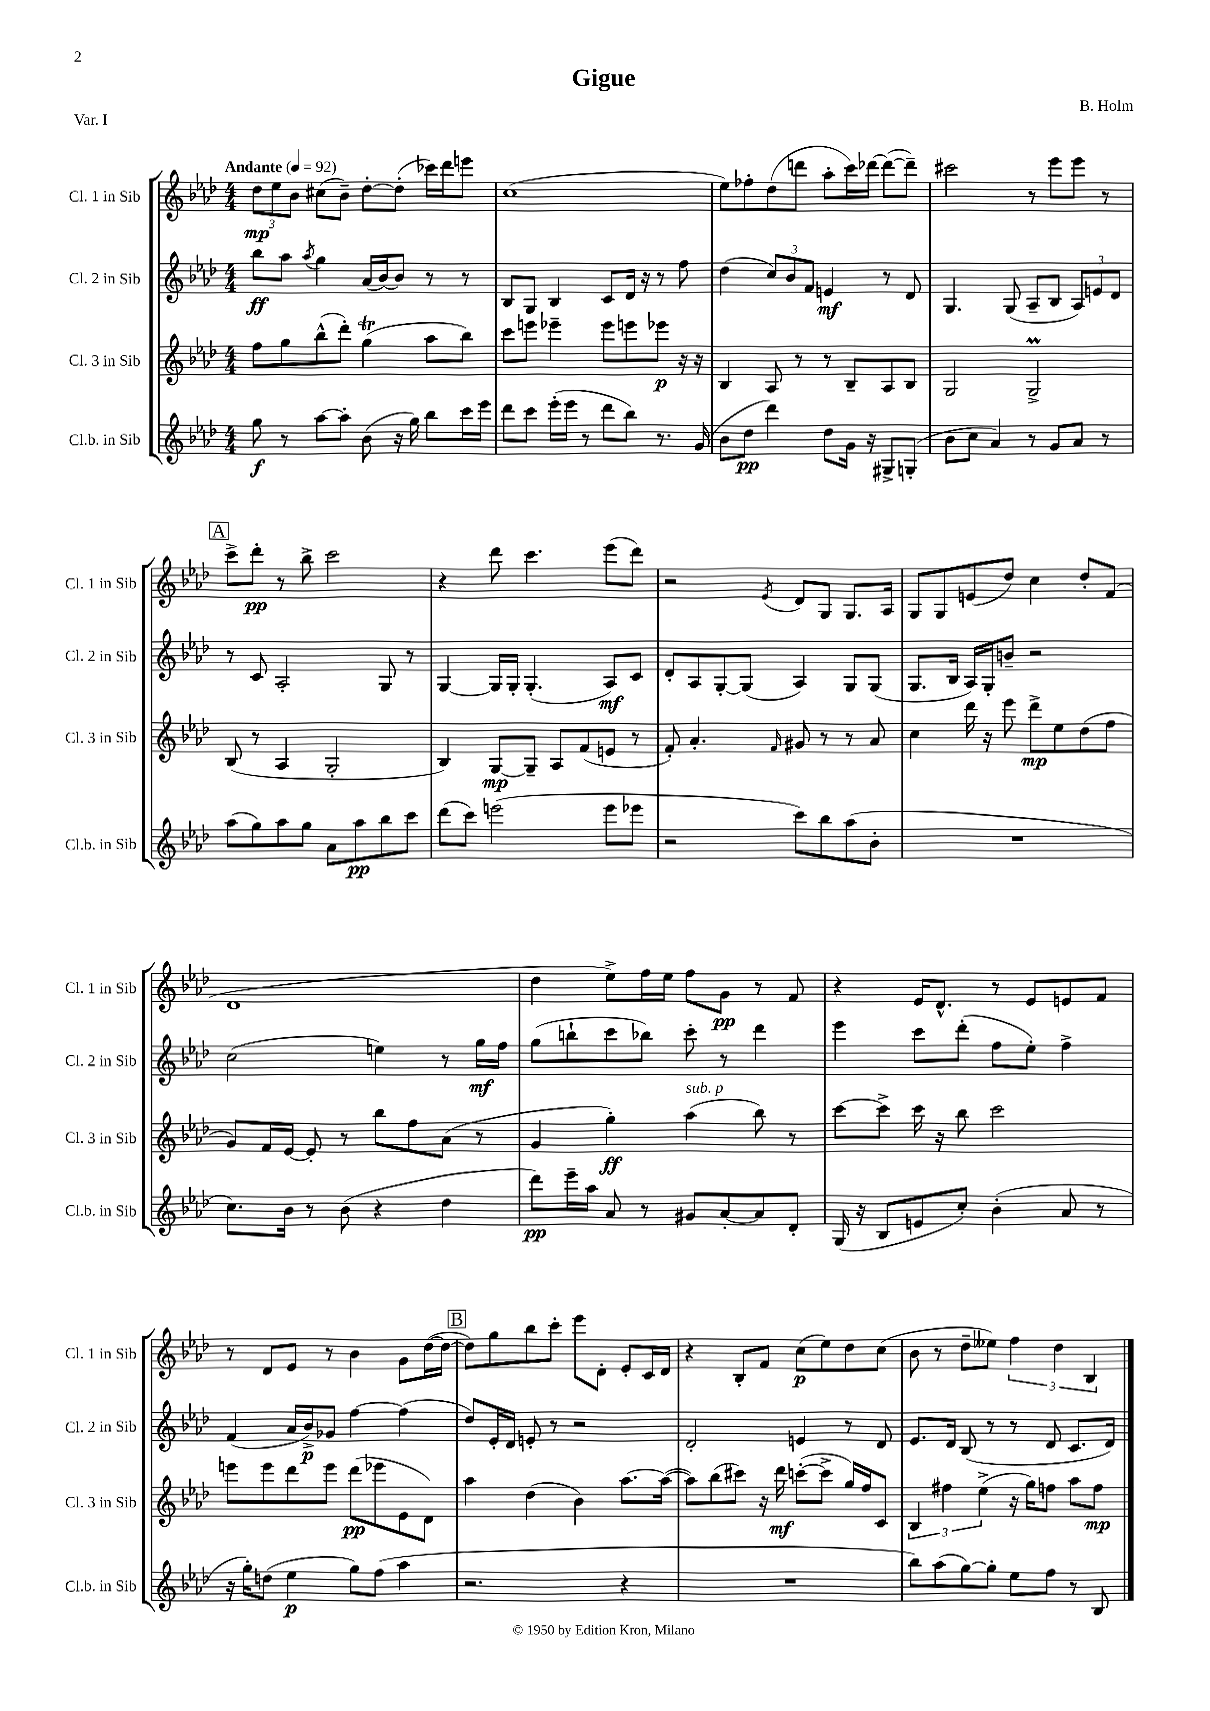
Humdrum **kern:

**kern	**kern	**kern	**kern
*staff4	*staff3	*staff2	*staff1
*clefG2	*clefG2	*clefG2	*clefG2
*k[b-e-a-d-]	*k[b-e-a-d-]	*k[b-e-a-d-]	*k[b-e-a-d-]
*M4/4	*M4/4	*M4/4	*M4/4
*MM92	*MM92	*MM92	*MM92
8gg	8ff	8bb-	12dd-
.	.	.	12ee-
8r	8gg	8aa-	.
.	.	.	12b-
.	.	8qaa-	.
[8aa-	(8bb-^^	4gg	(8cc#
8aa-']	8ddd-')	.	8b-~)
(8b-	(4gg	(16a-	[8dd-'
.	.	[16b-)	.
16r	.	8b-]	(8dd-']
16gg)	.	.	.
8bb-	8aa-	8r	16ccc-)
.	.	.	16ddd-
16ccc	8bb-)	8r	8eee
16eee-	.	.	.
=	=	=	=
8ddd-	8ccc	8B-	(1cc
8ccc	8eee	8G	.
(16eee-'	4eee-~	4B-	.
16eee-	.	.	.
8r	.	.	.
8ddd-	8eee-	8c	.
8bb-)	8eee	16d-	.
.	.	16r	.
8.r	8eee-	8r	.
.	16r	8ff	.
(16g	16r	.	.
=	=	=	=
8b-	4B-	(4dd-	8ee-)
8dd-	.	.	8ff-'
4ddd-)	8A-	12cc)	(8dd-
.	.	12b-	.
.	8r	.	8ddd
.	.	12f	.
8dd-	8r	4e	8aa-'
16g	8B-~	.	16ccc)
16r	.	.	[16ddd-
8G#^	8A-	8r	(8ddd-_
(8G'	8B-	8d-	8ddd-~])
=	=	=	=
8b-	2G	4.G	2ccc#
8cc	.	.	.
4a-)	.	.	.
.	.	(8G	.
8r	2G^	8A-~	8r
8g	.	8B-	8eee-
8a-	.	12A-)	8eee-
.	.	12e	.
8r	.	.	8r
.	.	12d-	.
=	=	=	=
(8aa-	(8B-	8r	8ccc^
8gg)	8r	8c	8ddd-'
8aa-	4A-	2A-'	8r
8gg	.	.	8bb-^
8a-	2G'	.	2ccc
8aa-	.	.	.
8bb-	.	8G	.
8ccc	.	8r	.
=	=	=	=
(8ddd-	4B-)	[4G	4r
8ccc)	.	.	.
(2eee	[8G	16G]	8ddd-
.	.	16G'	.
.	8G~]	(4.G'	4.ccc
.	8A-	.	.
.	(8f	.	.
8eee	8e	8A-)	(8eee-
8eee-	8r	8c	8ddd-)
=	=	=	=
2r	8f')	8d-'	2r
.	4.a-'	8A-	.
.	.	[8G'	.
.	.	(8G]	.
.	16qqf	.	8qe-
8ccc)	8g#	4A-)	8d-
8bb-	8r	.	8G
(8aa-	8r	8G	8.G
8b-'	8a-	(8G	.
.	.	.	16A-
=	=	=	=
1r	4cc	8.G	8G
.	.	.	8G
.	.	16B-	.
.	16ddd-	16A-)	(8e
.	16r	16G'	.
.	8eee-	8b~	8dd-)
.	8ddd-^	2r	4cc
.	8ee-	.	.
.	(8dd-	.	8dd-'
.	8ff	.	(8f
=	=	=	=
8.cc)	8g)	(2cc	1d-
.	16f	.	.
16b-	[16e-	.	.
8r	8e-']	.	.
(8b-	8r	.	.
4r	8bb-	4ee)	.
.	8ff	.	.
4dd-	(8a-	8r	.
.	8r	16gg	.
.	.	16ff	.
=	=	=	=
8ddd-)	4g	(8gg	4dd-
16eee-~	.	8bb`	.
16aa-	.	.	.
8a-	4gg')	8ccc	8ee-^)
8r	.	8bb-)	16ff
.	.	.	16ee-
8g#	(4aa-	8ccc'	8ff
[8a-'	.	8r	8g
8a-]	8bb-)	4ddd-	8r
8d-'	8r	.	8f
=	=	=	=
(16G	[8ccc	4eee-	4r
16r	.	.	.
8B-	8ccc^]	.	.
8e	16ccc	8ccc	16e-
.	16r	.	8.d-^^
8cc')	8bb-	(8ddd-'	.
(4b-'	2ccc	8ff	8r
.	.	8ee-')	8e-
8a-	.	4ff^	8e
8r	.	.	8f
=	=	=	=
16r	8eee	(4f	8r
16gg')	.	.	.
(8dd	8eee	.	8d-
4ee-	8ddd-	16a-	8e-
.	.	16b-^)	.
.	8eee	8g-	8r
8gg)	(8ddd-	[4ff	4b-
(8ff	8eee-	.	.
4aa-	8e-	(4ff]	8g
.	8d-)	.	([16dd-
.	.	.	16dd-_
=	=	=	=
2.r	4aa-	8dd-)	8dd-])
.	.	16e-'	8gg
.	.	16d-	.
.	(4dd-	8e'	8bb-
.	.	8r	8ccc'
.	4b-)	2r	8eee-
.	.	.	8d-'
4r	[8.aa-	.	8e-'
.	.	.	16c
.	(16aa-_	.	16d-
=	=	=	=
1r	8aa-])	2d-'	4r
.	(8bb-	.	.
.	8ccc#)	.	8B-'
.	16r	.	8f
.	16ddd-	.	.
.	([8ccc'	4e	(8cc
.	8ccc^]	.	8ee-)
.	16gg)	8r	8dd-
.	16ff	.	.
.	8c	8d-	(8cc
=	=	=	=
8bb-)	6B-	8.e-	8b-
(8aa-	.	.	8r
.	6ff#	.	.
.	.	16d-	.
[8gg)	.	(8B-	8dd-~
.	(6ee-^	.	.
8gg']	.	8r	8ee--)
8ee-	16r	8r	6ff
.	16gg)	.	.
8ff	8ff	8d-	.
.	.	.	6dd-
8r	8aa-	8.c	.
.	.	.	6B-
8B-	8ff	.	.
.	.	16d-)	.
==	==	==	==
*-	*-	*-	*-
